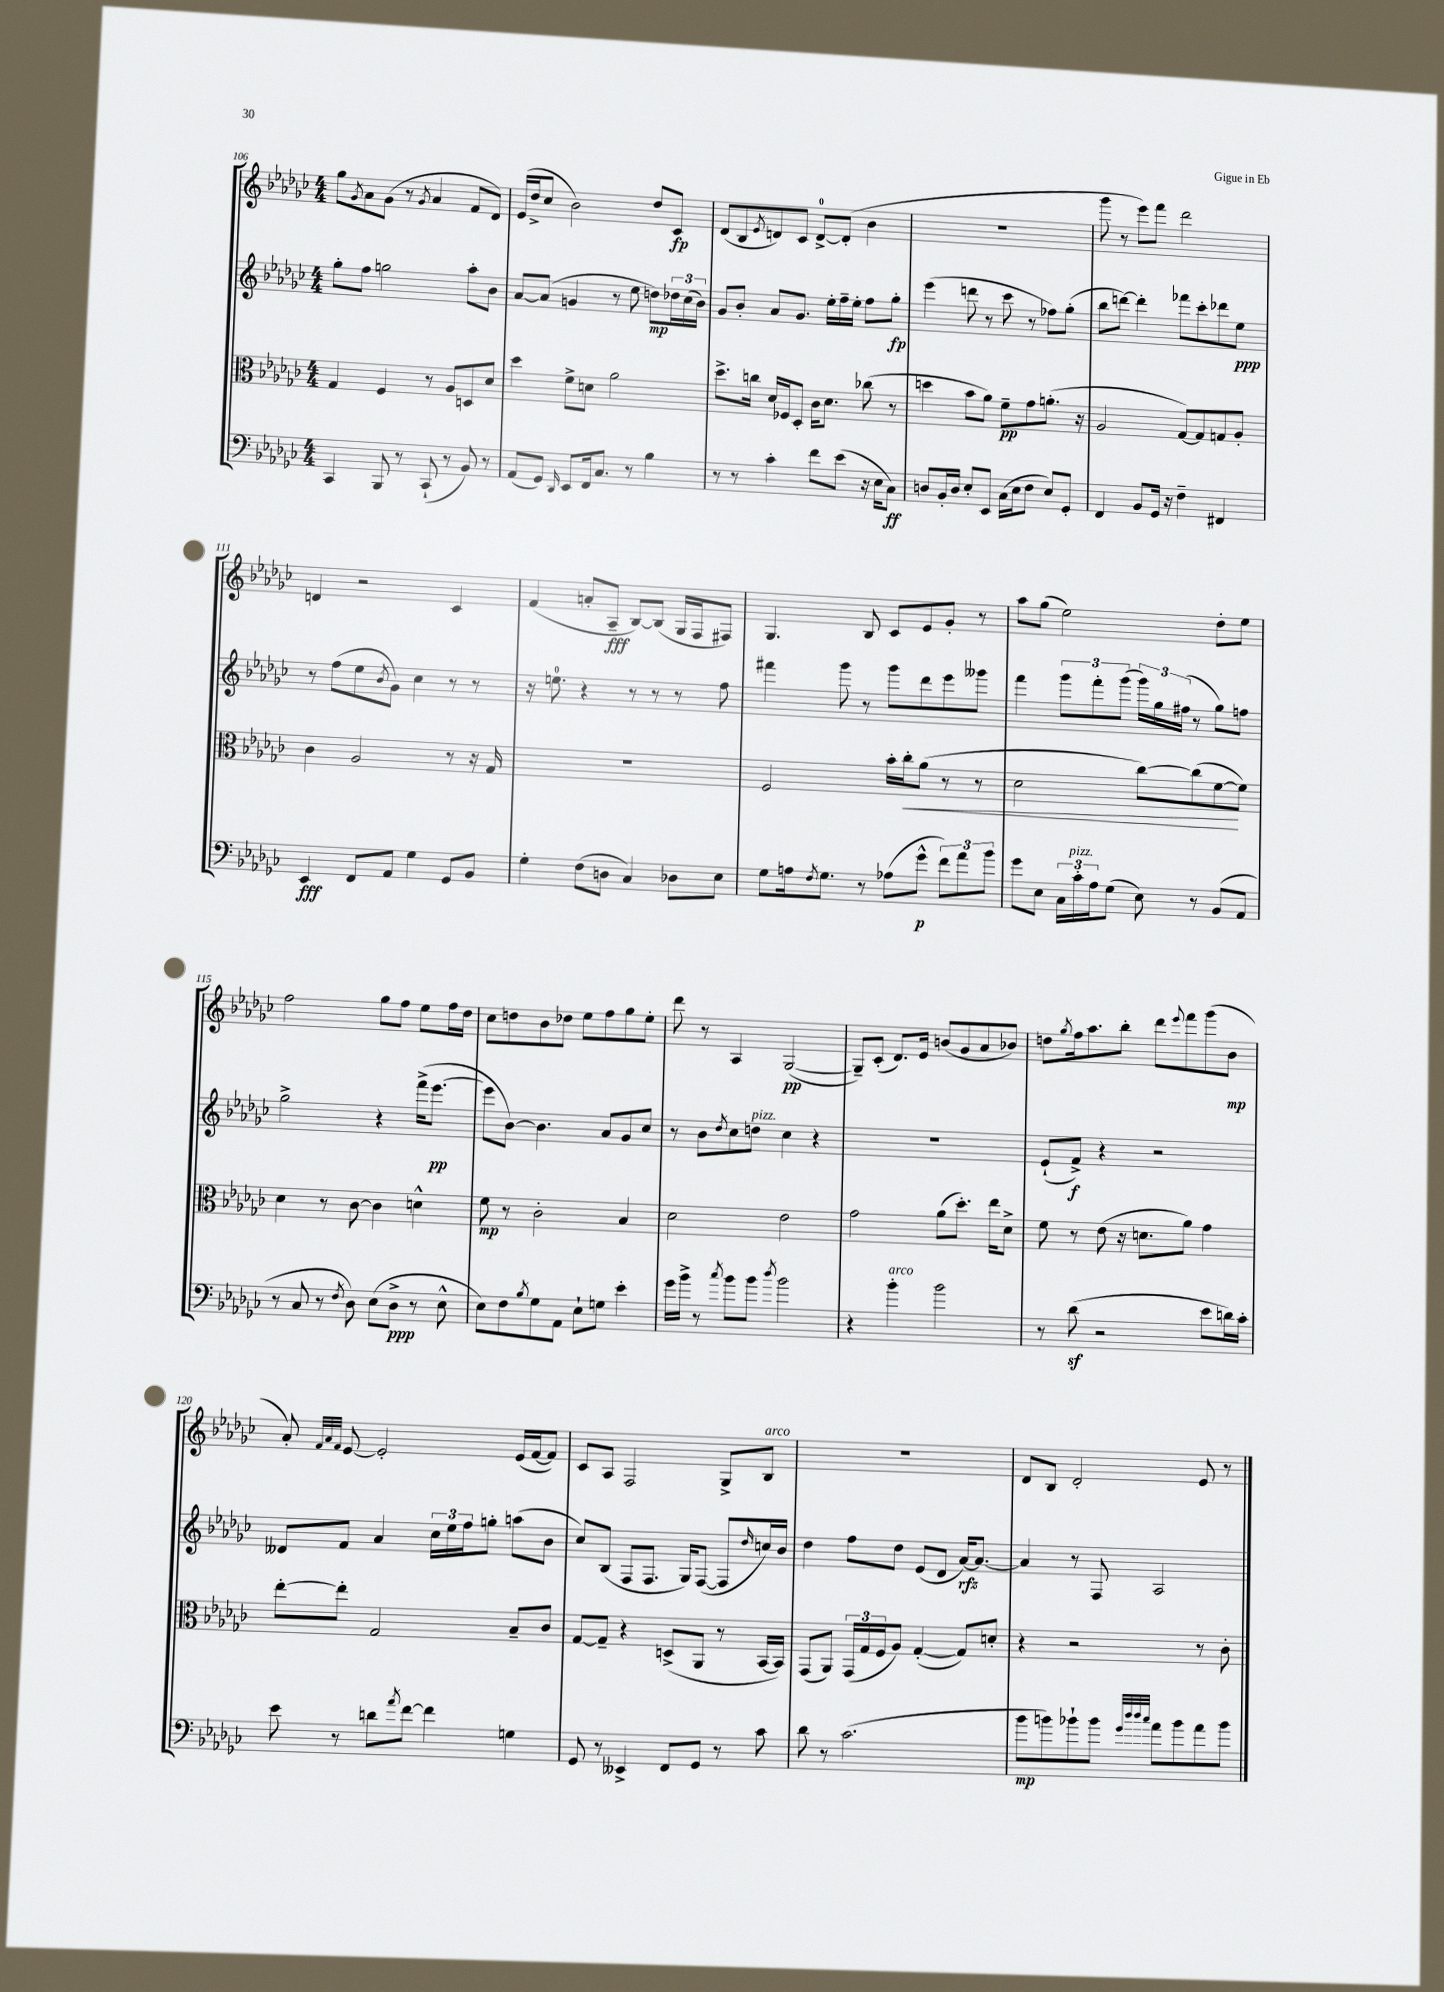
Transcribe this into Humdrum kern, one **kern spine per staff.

**kern	**dynam	**kern	**dynam	**kern	**dynam	**kern	**dynam
*part4	*part4	*part3	*part3	*part2	*part2	*part1	*part1
*staff4	*staff4	*staff3	*staff3	*staff2	*staff2	*staff1	*staff1
*clefF4	*	*clefC3	*	*clefG2	*	*clefG2	*
*k[b-e-a-d-g-c-]	*	*k[b-e-a-d-g-c-]	*	*k[b-e-a-d-g-c-]	*	*k[b-e-a-d-g-c-]	*
*M4/4	*	*M4/4	*	*M4/4	*	*M4/4	*
=106	=106	=106	=106	=106	=106	=106	=106
4CC-/	.	4G-/	.	8gg-'\L	.	8gg-\L	.
.	.	.	.	.	.	8qg-/	.
.	.	.	.	8ff\J	.	8a-\	.
8BBB-/	.	4F/	.	2ggn\	.	(8g-\J	.
8r	.	.	.	.	.	8r	.
.	.	.	.	.	.	8qg-/	.
(8CC-`/	.	8r	.	.	.	4a-/	.
8r	.	8A-/L	.	.	.	.	.
8BB-/)	.	8Dn/	.	8aa-'\L	.	8f/L	.
8r	.	8d-/J	.	8b-\J	.	8d-/J)	.
=107	=107	=107	=107	=107	=107	=107	=107
(8AA-/L	.	4dd-\	.	[8a-/L	.	(16e-/LL	.
.	.	.	.	.	.	16dd-^/J	.
8GG-/J)	.	.	.	(8a-/J]	.	8cc-/J	.
16qqDD-/	.	.	.	.	.	.	.
8EE-/L	.	8f^\L	.	4gn/	.	2b-\)	.
16FF/k	.	8dn\J	.	.	.	.	.
8.C-/J	.	.	.	.	.	.	.
.	.	2a-\	.	8r	.	.	.
8r	.	.	.	8ee-\	.	.	.
4B-\	.	.	.	8ddn\L)	mp	8dd-/L	.
.	.	.	.	24dd-X\L	.	8c-/J	fp
.	.	.	.	(24cc-\	.	.	.
.	.	.	.	24b-\JJ)	.	.	.
=108	=108	=108	=108	=108	=108	=108	=108
8r	.	8.dd-^\L	.	8g-/L	.	(8d-/L	.
8r	.	.	.	8b-'/J	.	8B-/	.
.	.	16ccn\Jk	.	.	.	.	.
.	.	.	.	.	.	8qe-/	.
4c-'\	.	16d-/LL	.	8a-/L	.	8dn/)	.
.	.	16F-X/J	.	.	.	.	.
.	.	8D-'/J	.	8.g-/J	.	8c-/J	.
8f\L	.	16c-\KL	.	.	.	[8d^/L	.
.	.	8.d-\J	.	16ee-'\LL	.	.	.
(8e-\J	.	.	.	16ff~\	.	(8d'/J]	.
.	.	.	.	16ee-'\JJ	.	.	.
16r	.	(8cc-X\	.	8ff\L	.	4b-\	.
16E-\KL	.	.	.	.	.	.	.
8C-\J)	ff	8r	.	8gg-'\J	fp	.	.
=109	=109	=109	=109	=109	=109	=109	=109
8Dn/L	.	4ddn\	.	(4eee-\	.	1r	.
16BB-'/L	.	.	.	.	.	.	.
16D/JJ	.	.	.	.	.	.	.
8E-'/L	.	8b-\L	.	8dddn\	.	.	.
8EE-/J	.	8a-\J)	.	8r	.	.	.
(16C-\LL	.	8f~\L	pp	8ccc-\	.	.	.
16E-\J	.	.	.	.	.	.	.
8F\J	.	8g-\	.	8r	.	.	.
8E-/L)	.	(8.an'\J	.	8ff-X\L)	.	.	.
8GG-'/J	.	.	.	(8gg-'\J	.	.	.
.	.	16r	.	.	.	.	.
=110	=110	=110	=110	=110	=110	=110	=110
4FF/	.	2A-/	.	8bb-\L	.	8ggg-\	.
.	.	.	.	[8dddn\J)	.	8r	.
8BB-/L	.	.	.	4ddd'\]	.	8eee-\L)	.
16GG-/Jk	.	.	.	.	.	8fff\J	.
16r	.	.	.	.	.	.	.
4F~\	.	[8G-/L)	.	8fff-X\L	.	2ddd-\	.
.	.	8G-/]	.	8ccc-'\	.	.	.
4FF#X/	.	8Gn/	.	8ddd-X\	.	.	.
.	.	8A-'/J	.	8ee-\J	ppp	.	.
!!LO:LB:g=z
=111	=111	=111	=111	=111	=111	=111	=111
4EE-/	fff	4c-\	.	8r	.	4dn/	.
.	.	.	.	(8ff\L	.	.	.
8FF/L	.	2A-/	.	8ee-\	.	2r	.
.	.	.	.	8qb-/	.	.	.
8AA-/J	.	.	.	8g-\J)	.	.	.
4G-\	.	.	.	4cc-\	.	.	.
8GG-/L	.	8r	.	8r	.	4c-/	.
8BB-/J	.	16r	.	8r	.	.	.
.	.	16G-/	.	.	.	.	.
=112	=112	=112	=112	=112	=112	=112	=112
4G-'\	.	1r	.	16r	.	(4f/	.
.	.	.	.	8.een\	.	.	.
(8F\L	.	.	.	4r	.	8an'/L	.
8Dn\J	.	.	.	.	.	8A-~/J	fff
4C-/)	.	.	.	8r	.	[8B-/L)	.
.	.	.	.	8r	.	(8B-/J]	.
8D-X\L	.	.	.	8r	.	16G-/LL	.
.	.	.	.	.	.	16F/J	.
8E-\J	.	.	.	8ff\	.	8F#X/J)	.
=113	=113	=113	=113	=113	=113	=113	=113
8G-\L	.	2F/	.	4fff#X\	.	4.G-/	.
16An\k	.	.	.	.	.	.	.
8qF/	.	.	.	.	.	.	.
8.G-\J	.	.	.	.	.	.	.
.	.	.	.	8ggg-\	.	.	.
8r	.	.	.	8r	.	8B-/	.
(8A-X\L	.	16b-'\LL	.	8ggg-\L	.	8c-/L	.
!	!	!	!LO:HP:b	!	!	!	!
.	.	16cc-'\J	<	.	.	.	.
8g-^^\J	p	(8a-\J	.	8ddd-\	.	8e-/	.
12f\L)	.	8r	.	8eee-\	.	8g-'/J	.
12a-\	.	.	.	.	.	.	.
.	.	8r	.	8ggg--X\J	.	8r	.
12b-\J	.	.	.	.	.	.	.
=114	=114	=114	=114	=114	=114	=114	=114
8g-\L	.	2d-\	.	4fff\	.	8aa-\L	.
8E-\J	.	.	.	.	.	(8gg-\J	.
24C-\LL	.	.	.	12ggg-\L	.	2ee-\)	.
!LO:TX:a:i:t=pizz.	!	!	!	!	!	!	!
24c-'\	.	.	.	.	.	.	.
24A-\J	.	.	.	12fff'\	.	.	.
(8G-\J	.	.	.	.	.	.	.
.	.	.	.	(12ggg-\J	.	.	.
8E-\)	.	[8cc-\L)	.	24ggg-\LL)	.	.	.
.	.	.	.	24gg-\	.	.	.
.	.	.	.	(24ff#X\JJ	.	.	.
8r	.	(8cc-\]	.	8r	.	.	.
(8BB-/L	.	[8f\	.	8gg-\L)	.	8dd-'\L	.
8AA-/J	.	8f\J])	[	8ffn\J	.	8ee-\J	.
!!LO:LB:g=z
=115	=115	=115	=115	=115	=115	=115	=115
8r	.	4d-\	.	2gg-^\	.	2ff\	.
8C-/	.	.	.	.	.	.	.
8r	.	8r	.	.	.	.	.
8qF/	.	.	.	.	.	.	.
8D-\)	.	[8c-\	.	.	.	.	.
(8E-\L	.	4c-\]	.	4r	.	8gg-\L	.
8D-^\J	ppp	.	.	.	.	8ff\J	.
8r	.	4dn^^\	.	(16fff^\KL	.	8ee-\L	.
.	.	.	.	[8.eee-\J	pp	.	.
8E-^^\	.	.	.	.	.	16ff\L	.
.	.	.	.	.	.	16dd-\JJ	.
=116	=116	=116	=116	=116	=116	=116	=116
8E-\L)	.	8f\	mp	8eee-\L]	.	8cc-\L	.
8F\	.	8r	.	[8b-\J)	.	8ddn\	.
8qB-/	.	.	.	.	.	.	.
8G-\	.	2c-'\	.	4.b-\]	.	8b-\	.
8AA-\J	.	.	.	.	.	8dd-X\J	.
8E-`\L	.	.	.	.	.	8ee-\L	.
8Gn\J	.	.	.	8a-/L	.	8ff\	.
4e-'\	.	4B-/	.	8g-/	.	8gg-\	.
.	.	.	.	8cc-/J	.	8ee-'\J	.
=117	=117	=117	=117	=117	=117	=117	=117
16g-\LL	.	2d-\	.	8r	.	8ddd-\	.
16b-^\JJ	.	.	.	.	.	.	.
8r	.	.	.	8b-\L	.	8r	.
8qcc-/	.	.	.	8qdd-/	.	.	.
8b-\L	.	.	.	8cc-\	.	4A-/	.
!	!	!	!	!LO:TX:a:i:t=pizz.	!	!	!
8b-\J	.	.	.	8ddn\J	.	.	.
8qdd-/	.	.	.	.	.	.	.
2b-\	.	2e-\	.	4cc-\	.	([2G-/	pp
.	.	.	.	4r	.	.	.
=118	=118	=118	=118	=118	=118	=118	=118
4r	.	2g-\	.	1r	.	8G-~/L])	.
.	.	.	.	.	.	(8c-'/J	.
!LO:TX:a:i:t=arco	!	!	!	!	!	!	!
4b-'\	.	.	.	.	.	8.d-/L)	.
.	.	.	.	.	.	16e-/Jk	.
2b-\	.	(8a-\L	.	.	.	(8bn/L	.
.	.	8.dd-'\J)	.	.	.	8g-/	.
.	.	.	.	.	.	8a-/	.
.	.	16ee-\KL	.	.	.	.	.
.	.	8d-^\J	.	.	.	8b-X/J)	.
=119	=119	=119	=119	=119	=119	=119	=119
8r	.	8f\	.	(8e-`/L	.	8ddn\L	.
.	.	.	.	.	.	8qgg-/	.
(8d-z\	.	8r	.	8f^/J)	f	16ff\k	.
.	.	.	.	.	.	8.aa-\	.
2r	.	(8e-\	.	4r	.	.	.
.	.	16r	.	.	.	8bb-'\J	.
.	.	8.dn\L	.	.	.	.	.
.	.	.	.	2r	.	8ddd-\L	.
.	.	.	.	.	.	8qqeee-/	.
.	.	8a-\J)	.	.	.	8fff\	.
8e-\L	.	4g-\	.	.	.	(8ggg-\	.
16dn\L)	.	.	.	.	.	8b-\J	mp
16c-'\JJ	.	.	.	.	.	.	.
!!LO:LB:g=z
=120	=120	=120	=120	=120	=120	=120	=120
8e-\	.	[8ee-'\L	.	8d--X/L	.	8a-'/)	.
.	.	.	.	.	.	32qqf/LLL	.
.	.	.	.	.	.	32qqa-/	.
.	.	.	.	.	.	32qqf/JJJ	.
8r	.	8ee-'\J]	.	8f/J	.	[8e-/	.
8dn\L	.	2G-/	.	4a-/	.	2e-'/]	.
8qa-/	.	.	.	.	.	.	.
[8f\J	.	.	.	.	.	.	.
4f\]	.	.	.	24cc-\LL	.	.	.
.	.	.	.	24ee-\	.	.	.
.	.	.	.	24ff\J	.	.	.
.	.	.	.	8ggn'\J	.	.	.
4Gn\	.	8B-~/L	.	(8aan\L	.	(16e-/LL	.
.	.	.	.	.	.	[16f/J	.
.	.	8c-/J	.	8b-\J	.	8f/J])	.
=121	=121	=121	=121	=121	=121	=121	=121
8GG-/	.	[8G-/L	.	8cc-/L)	.	8c-/L	.
8r	.	8G-~/J]	.	(8B-/J	.	8A-/J	.
4EE--X^/	.	4r	.	8F/L	.	2F/	.
.	.	.	.	8.F/J	.	.	.
8FF/L	.	(8Dn^/L	.	.	.	.	.
.	.	.	.	16G-/KL)	.	.	.
8GG-/J	.	8AA-/J	.	([8F/J	.	.	.
8r	.	8r	.	8F/L]	.	8G-^/L	.
.	.	.	.	16qqdd-/	.	.	.
!	!	!	!	!	!	!LO:TX:a:i:t=arco	!
8c-\	.	[16BB-/LL	.	16ccn/L)	.	8B-/J	.
.	.	16BB-/JJ])	.	16b-/JJ	.	.	.
=122	=122	=122	=122	=122	=122	=122	=122
8d-\	.	(8GG-/L	.	4dd-\	.	1r	.
8r	.	8AA-/J)	.	.	.	.	.
(2.c-\	.	(24GG-/LL	.	8ff\L	.	.	.
.	.	24G-/	.	.	.	.	.
.	.	24F/J	.	.	.	.	.
.	.	8A-/J)	.	8dd-\J	.	.	.
.	.	([4G-'/	.	(8e-/L	.	.	.
.	.	.	.	8d-/J	.	.	.
.	.	8G-/L])	.	[16a-/KL)	rfz	.	.
.	.	.	.	8.a-/J_	.	.	.
.	.	8dn'/J	.	.	.	.	.
=123	=123	=123	=123	=123	=123	=123	=123
8b-\L	mp	4r	.	4a-/]	.	8d-/L	.
8bn\)	.	.	.	.	.	8B-/J	.
8b-X`\	.	2r	.	8r	.	2d-'/	.
8b-\J	.	.	.	8F/	.	.	.
32qqg-/LLL	.	.	.	.	.	.	.
32qqdd-/	.	.	.	.	.	.	.
32qqdd-/	.	.	.	.	.	.	.
32qqcc-/JJJ	.	.	.	.	.	.	.
8a-\L	.	.	.	2A-/	.	.	.
8b-\	.	.	.	.	.	.	.
8a-\	.	8r	.	.	.	8e-/	.
8b-\J	.	8c-'\	.	.	.	8r	.
==	==	==	==	==	==	==	==
*-	*-	*-	*-	*-	*-	*-	*-
